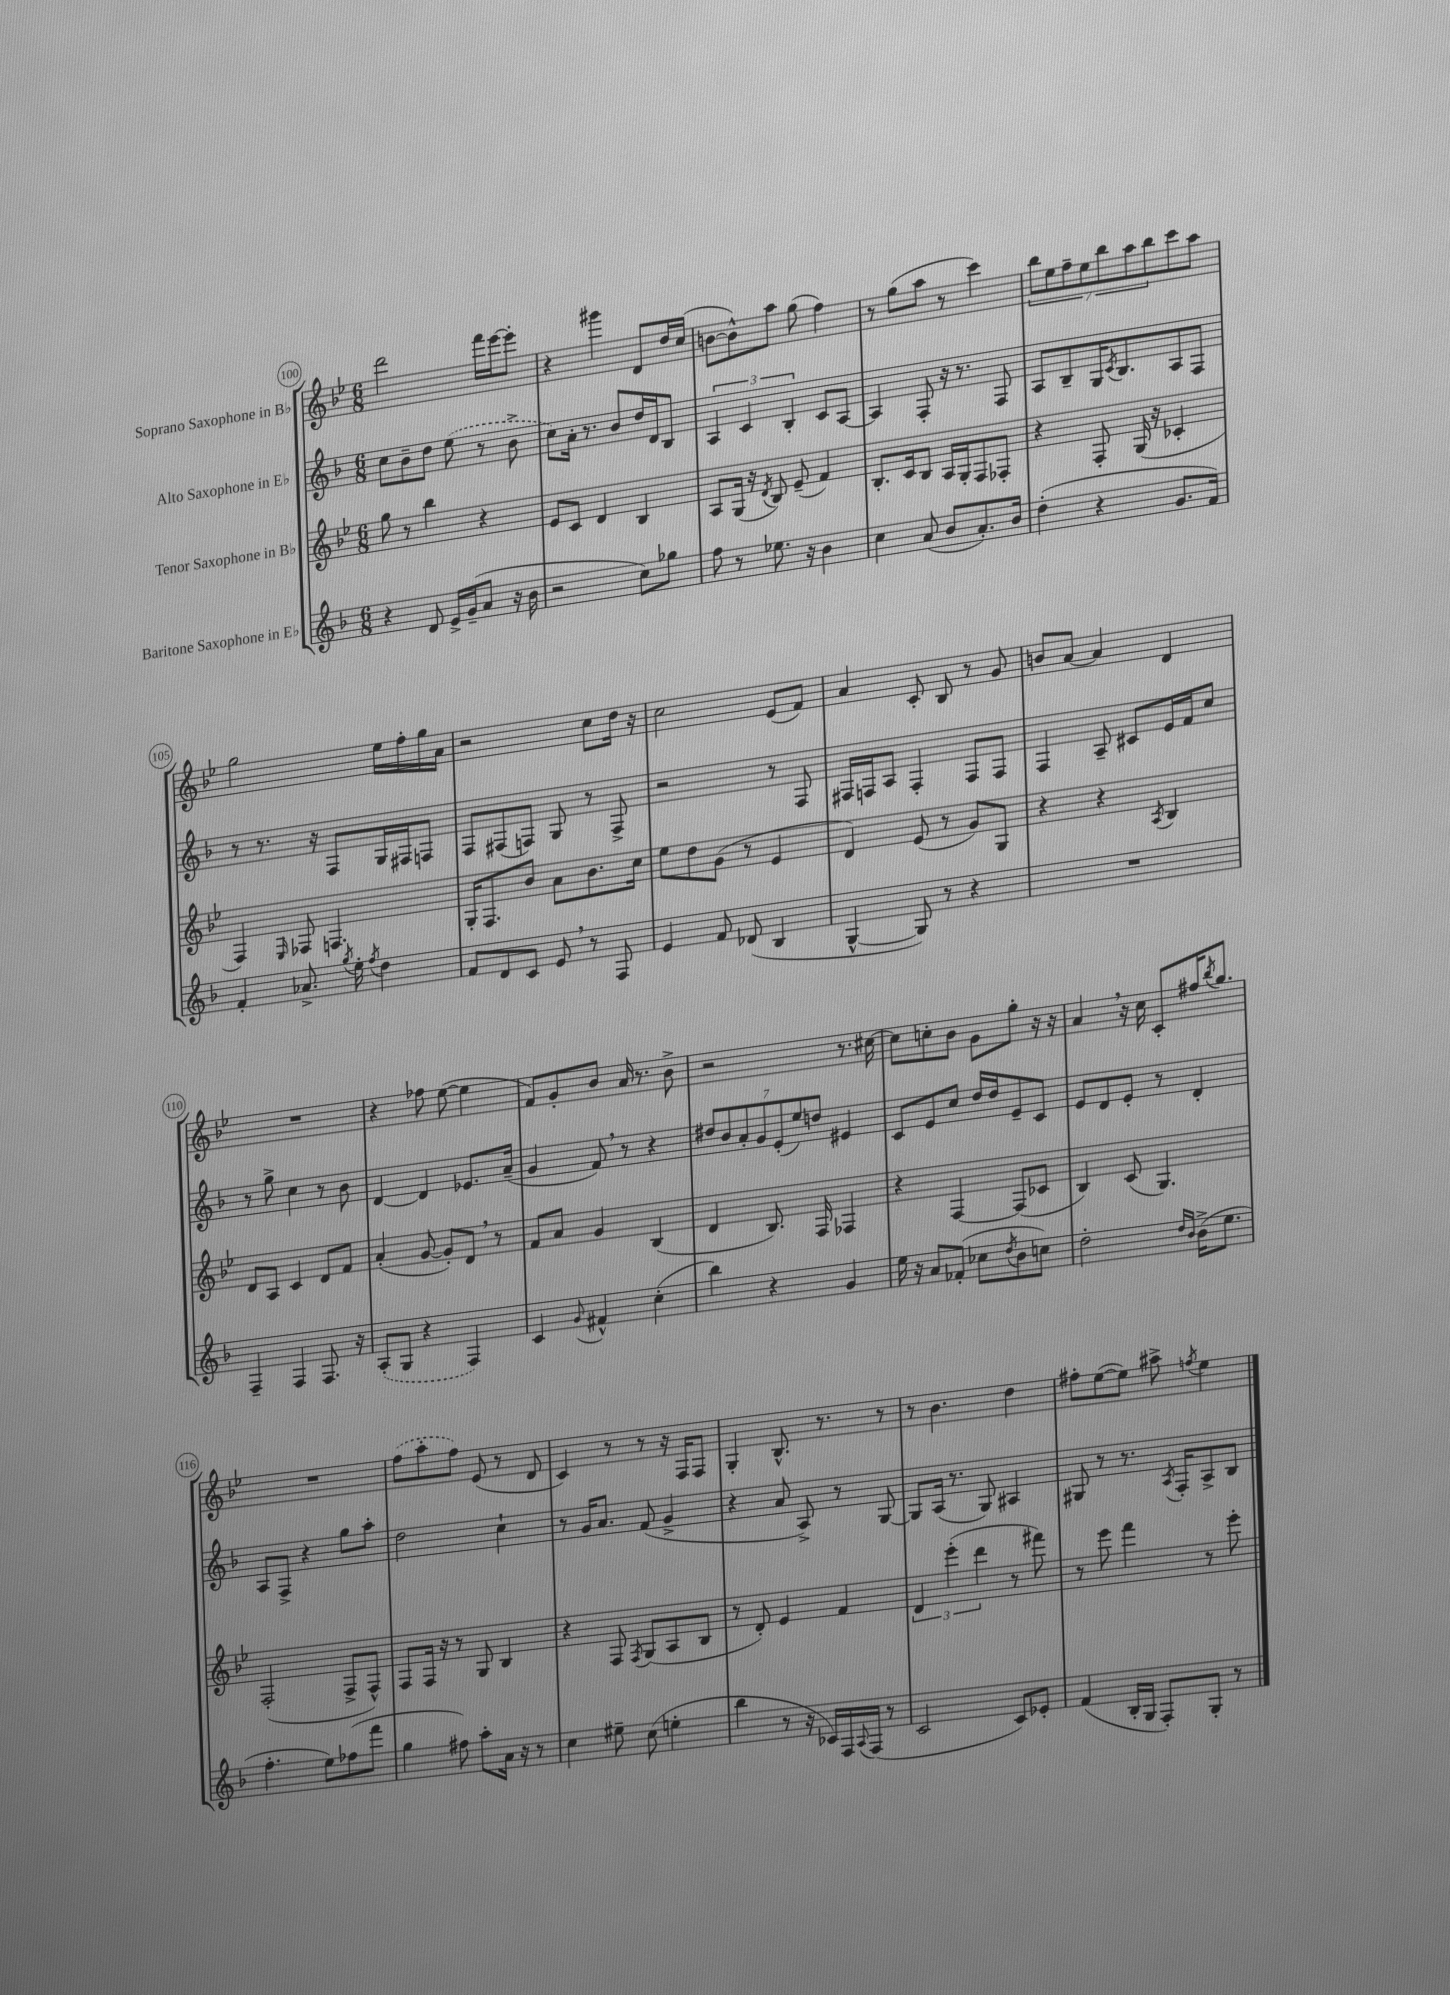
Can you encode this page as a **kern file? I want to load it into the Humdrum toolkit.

**kern	**kern	**kern	**kern
*part4	*part3	*part2	*part1
*staff4	*staff3	*staff2	*staff1
*I"Baritone Saxophone in E♭	*I"Tenor Saxophone in B♭	*I"Alto Saxophone in E♭	*I"Soprano Saxophone in B♭
*clefG2	*clefG2	*clefG2	*clefG2
*k[b-]	*k[b-e-]	*k[b-]	*k[b-e-]
*M6/8	*M6/8	*M6/8	*M6/8
=100	=100	=100	=100
4r	8gg\	8cc\L	2ddd\
.	8r	8b-~\	.
8d/	4bb-\	8dd\J	.
16e^/LL	.	(8ee\	.
(16g~/J	.	.	.
8a/J	4r	8r	16fff\LL
.	.	.	[16eee-\J
16r	.	8b-^\	8eee-'\J]
16b-\	.	.	.
=101	=101	=101	=101
2r	8e-/L	8cc\L)	4r
.	8c/J	16a'\Jk	.
.	.	8.r	.
.	4d/	.	4ggg#X\
.	.	8b-/L	.
8cc\L)	4B-/	16dd/L	8d/L
.	.	16d/J	.
8gg-X\J	.	8B-/J	16dd/L
.	.	.	(16cc/JJ
=102	=102	=102	=102
8ff\	8A/L	6A/	[8bn\L
8r	(16G/Jk	.	8b^^\])
.	.	6c/	.
.	16r	.	.
.	8qd/	.	.
8.ee-X\	8B-/)	.	8aa\J
.	.	6B-'/	.
.	(8e-~/	.	(8gg\
16r	.	.	.
4b-\	4f/)	8c/L	4ff\)
.	.	[8A/J	.
=103	=103	=103	=103
4cc\	8.B-'/L	4A/]	8r
.	.	.	(8gg\L
.	16c/k	.	.
(8a/	8B-/J	8F'/	8aa\J
8b-/L	16A/LL	16r	8r
.	16G'/J	8.r	.
8.a'/)	8F/	.	4ccc\)
.	8F-X'/J	8F/	.
16b-/Jk	.	.	.
=104	=104	=104	=104
(4dd'\	4r	8A/L	14bb-\L
.	.	.	14ee-\
.	.	8B-~/	.
.	.	.	14ff~\
.	.	.	14ee-\
4r	8F'/	16G/K	.
.	.	.	14bb-\
.	.	8qc/	.
.	.	8.B-/	.
.	.	.	14aa\
.	(16G/	.	.
.	.	.	14bb-\
.	16r	.	.
8.g/L	4c-X'/	8A/	8ccc\
.	.	8F/J	8aa\J
16f/Jk)	.	.	.
!!LO:LB:g=z
=105	=105	=105	=105
4f'/	4F/)	8r	2gg\
.	.	8.r	.
.	16qqE-/	.	.
8.a-X^/	8F-X/	.	.
.	.	16r	.
.	4.Fn/	8F/L	.
8qgg/	.	.	.
16ee'\	.	.	.
8qff/	.	.	.
4dd\	.	16G/L	16ee-\LL
.	.	16F#X/J	16ff'\
.	.	8Fn/J	16gg\
.	.	.	16a\JJ
=106	=106	=106	=106
8f/L	16G'/KL	8F/L	2r
.	8.F/	.	.
8d/	.	(8F#X/	.
8c/J	8b-/J	8Fn/J)	.
8e,/	8a\L	8G/	.
8r	8.b-\	8r	8cc\L
8F/	.	8F^/	16dd\Jk
.	16cc\Jk	.	16r
=107	=107	=107	=107
4e/	8ee-\L	2r	2cc\
.	8dd\	.	.
8f/	(8g\J	.	.
(8d-X/	8r	.	.
4B-/	4e-/	8r	(8e-/L
.	.	8F/	8f/J)
=108	=108	=108	=108
[4G^^/	4d/)	16F#X/LL	4a/
.	.	16Fn/J	.
.	.	8A/J	.
8G/])	(8e-/	4F'/	8c'/
8r	8r	.	8B-/
4r	8g/L)	8F/L	8r
.	8G/J	8F/J	8g/
=109	=109	=109	=109
2.r	4r	4F/	8bn/L
.	.	.	[8a/J
.	4r	8A~/	4a/]
.	.	8c#X/L	.
.	8qA/	.	.
.	4B-/	16e/L	4d/
.	.	16f/J	.
.	.	8cc/J	.
!!LO:LB:g=z
=110	=110	=110	=110
4F~/	8d/L	8r	2.r
.	8A/J	8gg^\	.
4F/	4c/	4cc\	.
8.F/	8d/L	8r	.
.	8f/J	8b-\	.
16r	.	.	.
=111	=111	=111	=111
(8A'/L	(4a'/	[4d/	4r
8G/J	.	.	.
4r	[8g/	4d/]	8ff-X\
.	8g'/L])	.	([8ee-\
4F/)	8d,/J	8.e-X/L	4ee-\]
.	8r	.	.
.	.	(16a~/Jk	.
=112	=112	=112	=112
4c/	8f/L	4g/	8f/L)
.	8a/J	.	8g'/
8qqg/	.	.	.
4f#X^^/	4g/	8f,/)	8b-/J
.	.	8r	16a/
.	.	.	8.r
(4cc'\	(4B-/	4r	.
.	.	.	8b-^\
=113	=113	=113	=113
4bb-\)	4d/	14dd#X/L	2r
.	.	14b-/	.
.	.	14a'/	.
.	.	14g/	.
4r	8.B-/)	.	.
.	.	(14e'/	.
.	.	14ee/)	.
.	.	14ddn/J	.
.	16F/	.	.
4g/	4F-X/	4e#X/	8.r
.	.	.	[16cc#X\
=114	=114	=114	=114
16ee\	4r	8c/L	8cc#\L]
16r	.	.	.
8a/L	.	8e/	8ccn'\
(8f-X'/J	[4F/	8cc/J	8b-\J
8cc-X\L	.	16dd/LL	8g\L
.	.	16dd/J	.
8qdd/	.	.	.
8b-\	(8F/L]	8e~/	8gg'\J
8ccn\J)	8c-X/J	8c/J	16r
.	.	.	16r
=115	=115	=115	=115
2dd'\	4B-/)	8e/L	4a,/
.	.	8d/	.
.	(8c/	8e'/J	16r
.	.	.	16cc\
.	4.G/)	8r	8c'/L
16qqdd/LL	.	.	.
16qqb-/JJ	.	.	.
(16b-^\KL	.	4d'/	16ff#X/K
.	.	.	8qbb-/
8.ee\J	.	.	8.gg/J
!!LO:LB:g=z
=116	=116	=116	=116
4.ff'\	(2F'/	8A/L	2.r
.	.	8F^/J	.
.	.	4r	.
8ee\L)	.	.	.
(8ff-X\	8F^/L	8gg\L	.
8fff\J	8F^^/J)	8aa'\J	.
=117	=117	=117	=117
4gg\	8F/L	2dd\	(8ff\L
.	16F/Jk	.	8aa'\
.	16r	.	.
8ff#X\)	8r	.	8ff\J)
8aa'\L	8G/	.	(8e-/
16a\Jk	4B-/	4cc`\	8r
16r	.	.	.
8r	.	.	8d/
=118	=118	=118	=118
4cc\	4r	8r	4c/)
.	.	16g/KL	.
.	.	8.a/J	.
8ee#X~\	8F/	.	8r
.	8qF/	.	.
(8cc\	(8G/L	(8f/	8r
4een'\	8A/	4g^/	16r
.	.	.	16F/KL
.	8B-/J	.	8F/J
=119	=119	=119	=119
4bb-\	8r	4r	4G'/
.	8d'/)	.	.
8r	4e-/	8a/	8.B-^^/
16r	.	8A^/)	.
16c-X/LL)	.	.	8.r
16F/	4f/	8r	.
8qqA/	.	.	.
(16F/JJ	.	.	.
8r	.	[8G/	8r
=120	=120	=120	=120
2c/	6d/	8G/L]	8r
.	.	(16A/Jk	4.b-\
.	(6eee-'\	.	.
.	.	8.r	.
.	6ddd\	.	.
.	.	8G/)	.
8c/L)	8r	4A#X/	4dd\
8e-X'/J	8fff#X\)	.	.
=121	=121	=121	=121
(4f/	8r	8G#X/	8ff#X'\L
.	8eee-\	8r	([8ee-\
16B-'/LL	4fff\	8.r	8ee-\J])
16G/JJ	.	.	.
8F'/L)	.	.	8aa#X^\
.	.	8qA/	.
.	.	16F'/KL	.
.	.	.	8qffn/
8G'/J	8r	8A^/	4ee-\
8r	8eee-'\	8B-/J	.
==	==	==	==
*-	*-	*-	*-
